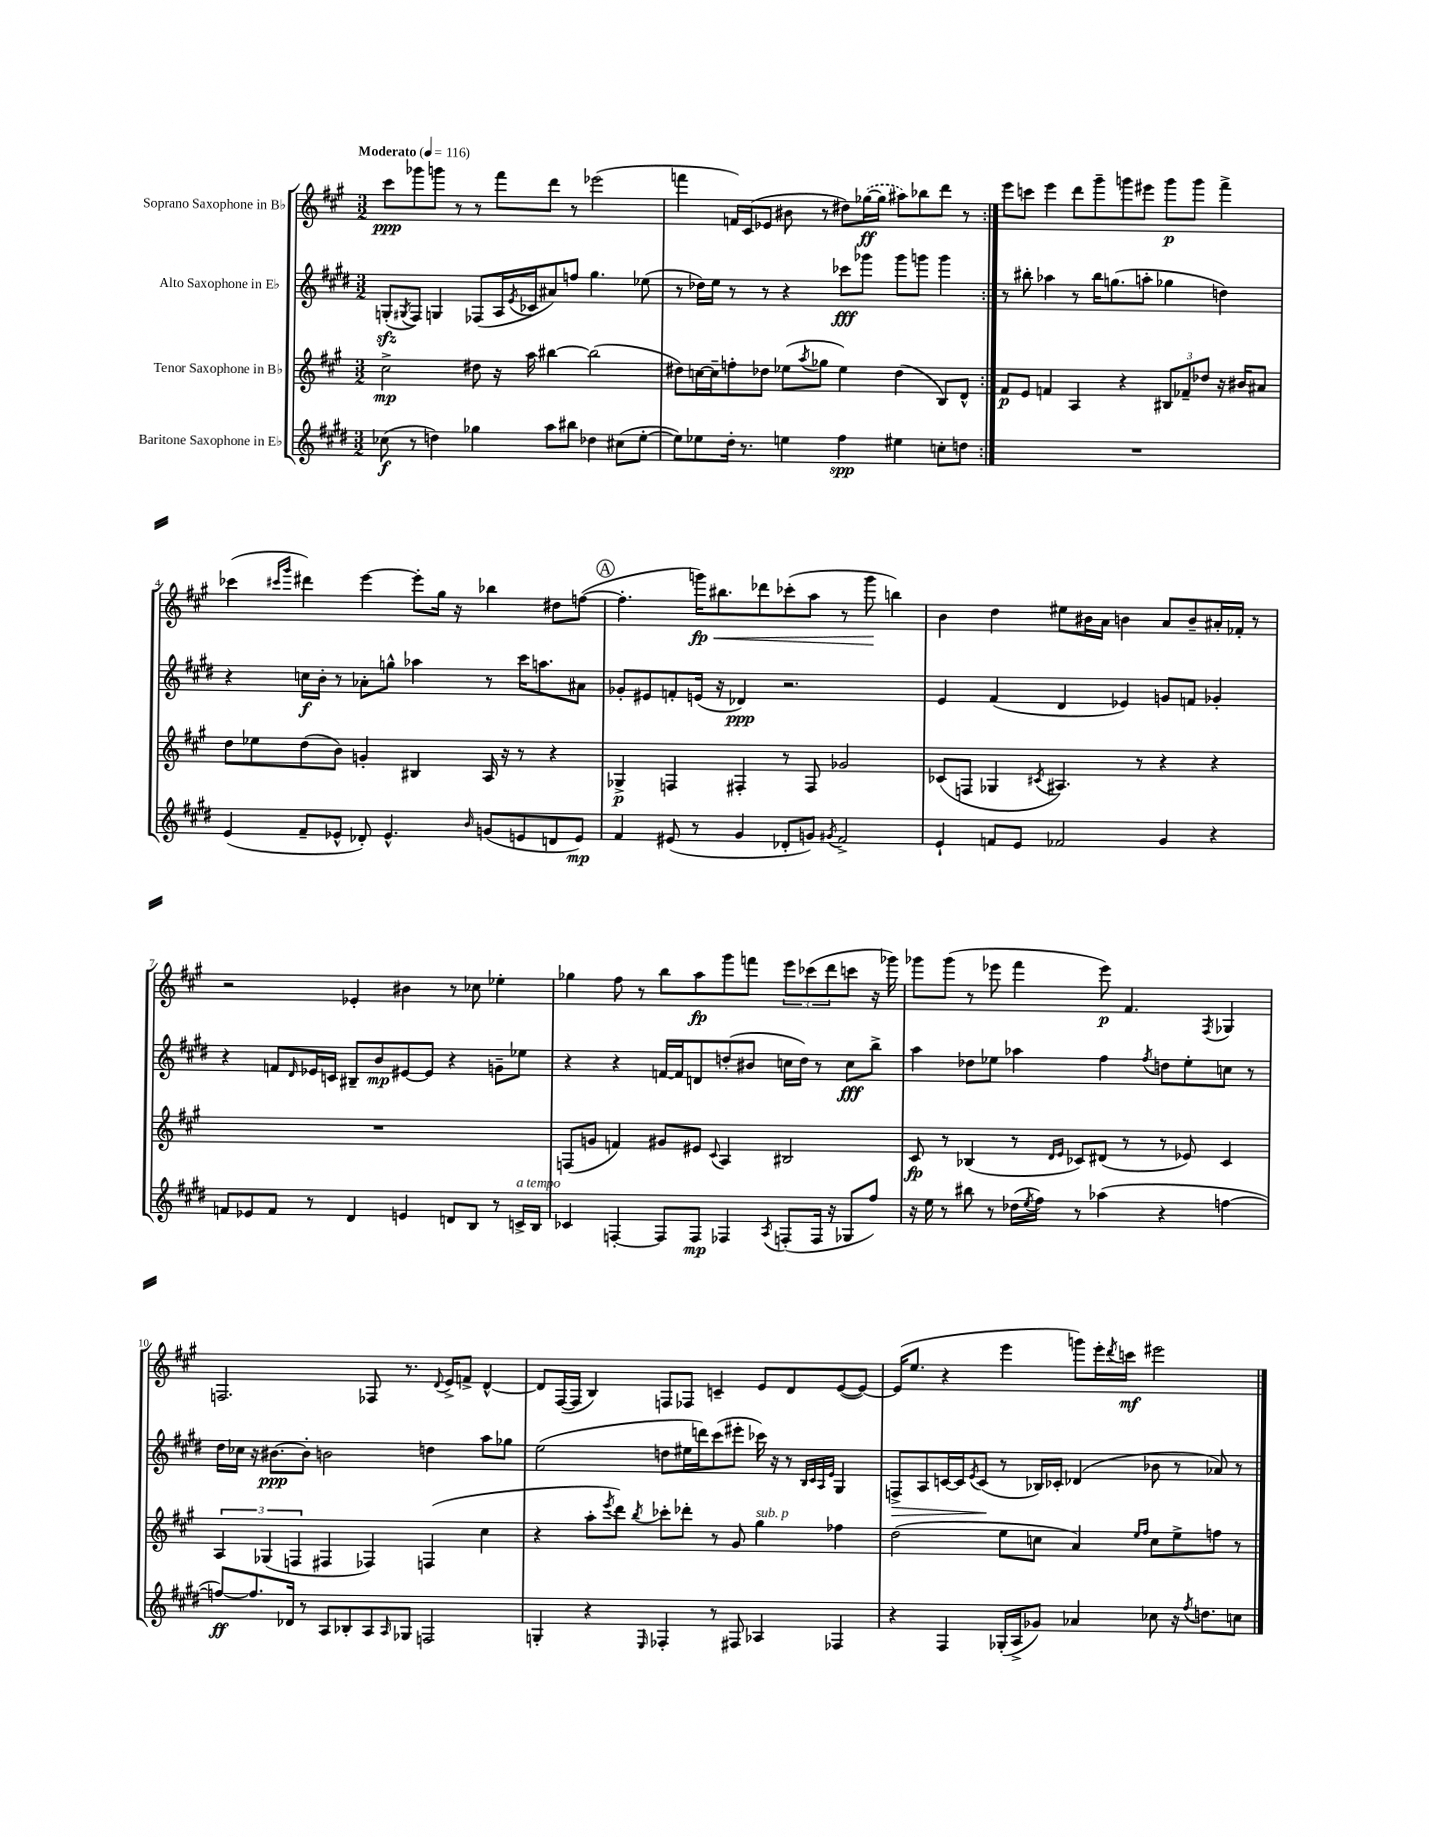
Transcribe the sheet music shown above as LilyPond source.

<<
\new StaffGroup <<
\new Staff = "s0" \with { instrumentName = "Soprano Saxophone in Bb" } {
    \clef treble \key a \major \numericTimeSignature \time 3/2 \tempo "Moderato" 4 = 116
    \repeat volta 2 { cis'''8\ppp ges'''8 g'''8 r8 r8 fis'''8 d'''8 r8 ees'''2( |
    f'''4 f'16) cis'16( ees'8 bis'8 r8 dis''8) \once \slurDashed ges''16~\ff( ges''16 ais''8) bes''8 d'''8 r8 | }
    e'''8 c'''8 e'''4 d'''8 gis'''8-- g'''8 eis'''8 g'''8\p g'''8 fis'''4-> |
    ces'''4( \grace { cis'''16 gis'''16 } dis'''4) e'''4~ e'''8-. gis''16 r16 bes''4 dis''8 f''8~( |
    \mark \markup { \circle "A" } f''4.-. g'''16\fp\<) bis''8. des'''8 ces'''8-.( a''8 r8 g'''8\! b''4) |
    b'4 d''4 eis''8 bis'16 a'16 b'4 a'8 b'8-- ais'16-. fes'16-. r8 |
    r2 ees'4-. bis'4 r8 ces''8 ees''4-. |
    ges''4 fis''8 r8 b''8 a''8\fp gis'''8 f'''8 \tuplet 3/2 { e'''8 ces'''8( d'''8 } c'''8 r16 ges'''16) |
    ges'''8 ges'''8( r8 ees'''8 fis'''4 ees'''8\p) fis'4. \acciaccatura { fis8 } ges4 |
    f2. fes8 r8. \appoggiatura { d'8 } e'16-> f'8-> d'4~-^ |
    d'8 fis16~( fis16 b4) f8 fes8 c'4-- e'8 d'8 e'8~( e'8~) |
    e'16( e''8. r4 e'''4 g'''8) e'''16-. \acciaccatura { d'''8 } c'''16\mf eis'''2 \bar "|." |
}
\new Staff = "s1" \with { instrumentName = "Alto Saxophone in Eb" } {
    \clef treble \key e \major \numericTimeSignature \time 3/2
    \repeat volta 2 { g8-.\sfz( \acciaccatura { gis8 } fis8) g4 fes8( a16 \acciaccatura { e'8 } ces'16 ais'8) f''8 gis''4. ees''8( |
    r8 des''16) e''16 r8 r8 r4 ces'''8\fff ges'''8 ges'''8 g'''8 g'''4 | }
    r8 bis''8-. aes''4 r8 bis''16 g''8.( a''8-. ges''4 d''4) |
    r4 c''16\f b'16-. r8 aes'8-. g''8-^ aes''4 r8 cis'''16 a''8. ais'8 |
    \mark \markup { \circle "A" } ges'8-. eis'8 f'8-. e'16( r16 des'4\ppp) r2. |
    e'4 fis'4( dis'4 ees'4) g'8 f'8 ges'4-. |
    r4 f'8 \grace { dis'16 } ees'16 c'16 bis8-- b'8\mp eis'8~ eis'8 r4 g'8-- ees''8 |
    r4 r4 f'16~ f'16 d'8 d''8-.( bis'8 c''16 d''16) r8 c''8\fff b''8-> |
    a''4 des''8 ees''8 aes''4 fis''4 \acciaccatura { fis''8 } d''8 ees''8-. c''8 r8 |
    dis''16 ces''16 r16 bis'8.~\ppp bis'8-. b'2 d''4 a''8 ges''8 |
    e''2( d''8 eis''16 d'''16) cis'''8( eis'''8-. ces'''16) r16 r8 \grace { b32 cis'32 a32 e'32 } gis4 |
    f8->\> a8 c'16~ c'16 \acciaccatura { e'8 } c'8\!( r8 bes16) ces'16-. des'4( bes'8 r8 aes'8) r8 \bar "|." |
}
\new Staff = "s2" \with { instrumentName = "Tenor Saxophone in Bb" } {
    \clef treble \key a \major \numericTimeSignature \time 3/2
    \repeat volta 2 { cis''2->\mp dis''8 r16 a''16 bis''4~ bis''2( |
    dis''8) c''16~ c''16-- f''8-. des''8 ees''8( \acciaccatura { a''8 } ges''8 ees''4) des''4( b8) d'8-^ | }
    fis'8\p e'8 f'4 a4 r4 \tuplet 3/2 { bis8 fes'8-- des''8 } r16 bis'16 ais'8 |
    d''8 ees''8 d''8( b'8) g'4-. bis4 a16 r16 r8 r4 |
    \mark \markup { \circle "A" } ges4->\p f4 fis4-. r8 fis8 ges'2 |
    ces'8( f8 ges4 \acciaccatura { cis'8 } ais4.) r8 r4 r4 |
    R1. |
    f8( g'8 f'4) gis'8 eis'8 \appoggiatura { cis'8 } a4 bis2 |
    cis'8\fp r8 bes4( r8 \grace { d'16 e'16 } ces'8) dis'8( r8 r8 ees'8) ces'4 |
    \tuplet 3/2 { a4 ges4( f4 } fis4 fes4) f4( cis''4 |
    r4 a''8-. \acciaccatura { e'''8 } d'''8) \acciaccatura { b''8 } ces'''8-. des'''8-. r8 gis'8 gis''4^\markup { \italic "sub. p" } fes''4 |
    d''2( e''8 c''8 a'4) \grace { e''16 fis''16 } c''8 e''8-> f''8 r8 \bar "|." |
}
\new Staff = "s3" \with { instrumentName = "Baritone Saxophone in Eb" } {
    \clef treble \key e \major \numericTimeSignature \time 3/2
    \repeat volta 2 { ces''8\f( r8 d''4) ges''4 a''8 bis''8 des''4 cis''8( e''8~-. |
    e''8) ees''8 dis''16-. r8. e''4 fis''4\spp eis''4 c''8-. d''8 | }
    R1. |
    e'4( fis'8-- ees'8-^ des'8-.) ees'4.-^ \grace { b'16 } g'8( e'8 d'8 e'8\mp) |
    \mark \markup { \circle "A" } fis'4 eis'8( r8 gis'4 des'8-. g'8) \acciaccatura { gis'8 } fis'2-> |
    e'4-! f'8 e'8 fes'2 gis'4 r4 |
    f'8 ees'8 f'8 r8 dis'4 e'4 d'8 b8 r8 c'16->^\markup { \italic "a tempo" } b16 |
    ces'4 f4~-. f8 f8\mp fes4 \acciaccatura { a8 } f8-.( f16 r16 ges8 fis''8) |
    r16 e''16 r8 bis''8 r8 des''16( \acciaccatura { e''8 } fis''16) r8 aes''4( r4 f''4~ |
    f''8~\ff) f''8. des'16 r8 a8 bes8-. a8 \grace { a16 } ges8 f2 |
    g4-. r4 \grace { e16 } fes4-. r8 fis8 aes4 fes4 |
    r4 fis4 ges16-.( a16-> ges'8) aes'4 ces''8 r16 \acciaccatura { fis''8 } d''8. c''8 \bar "|." |
}
>>
>>
